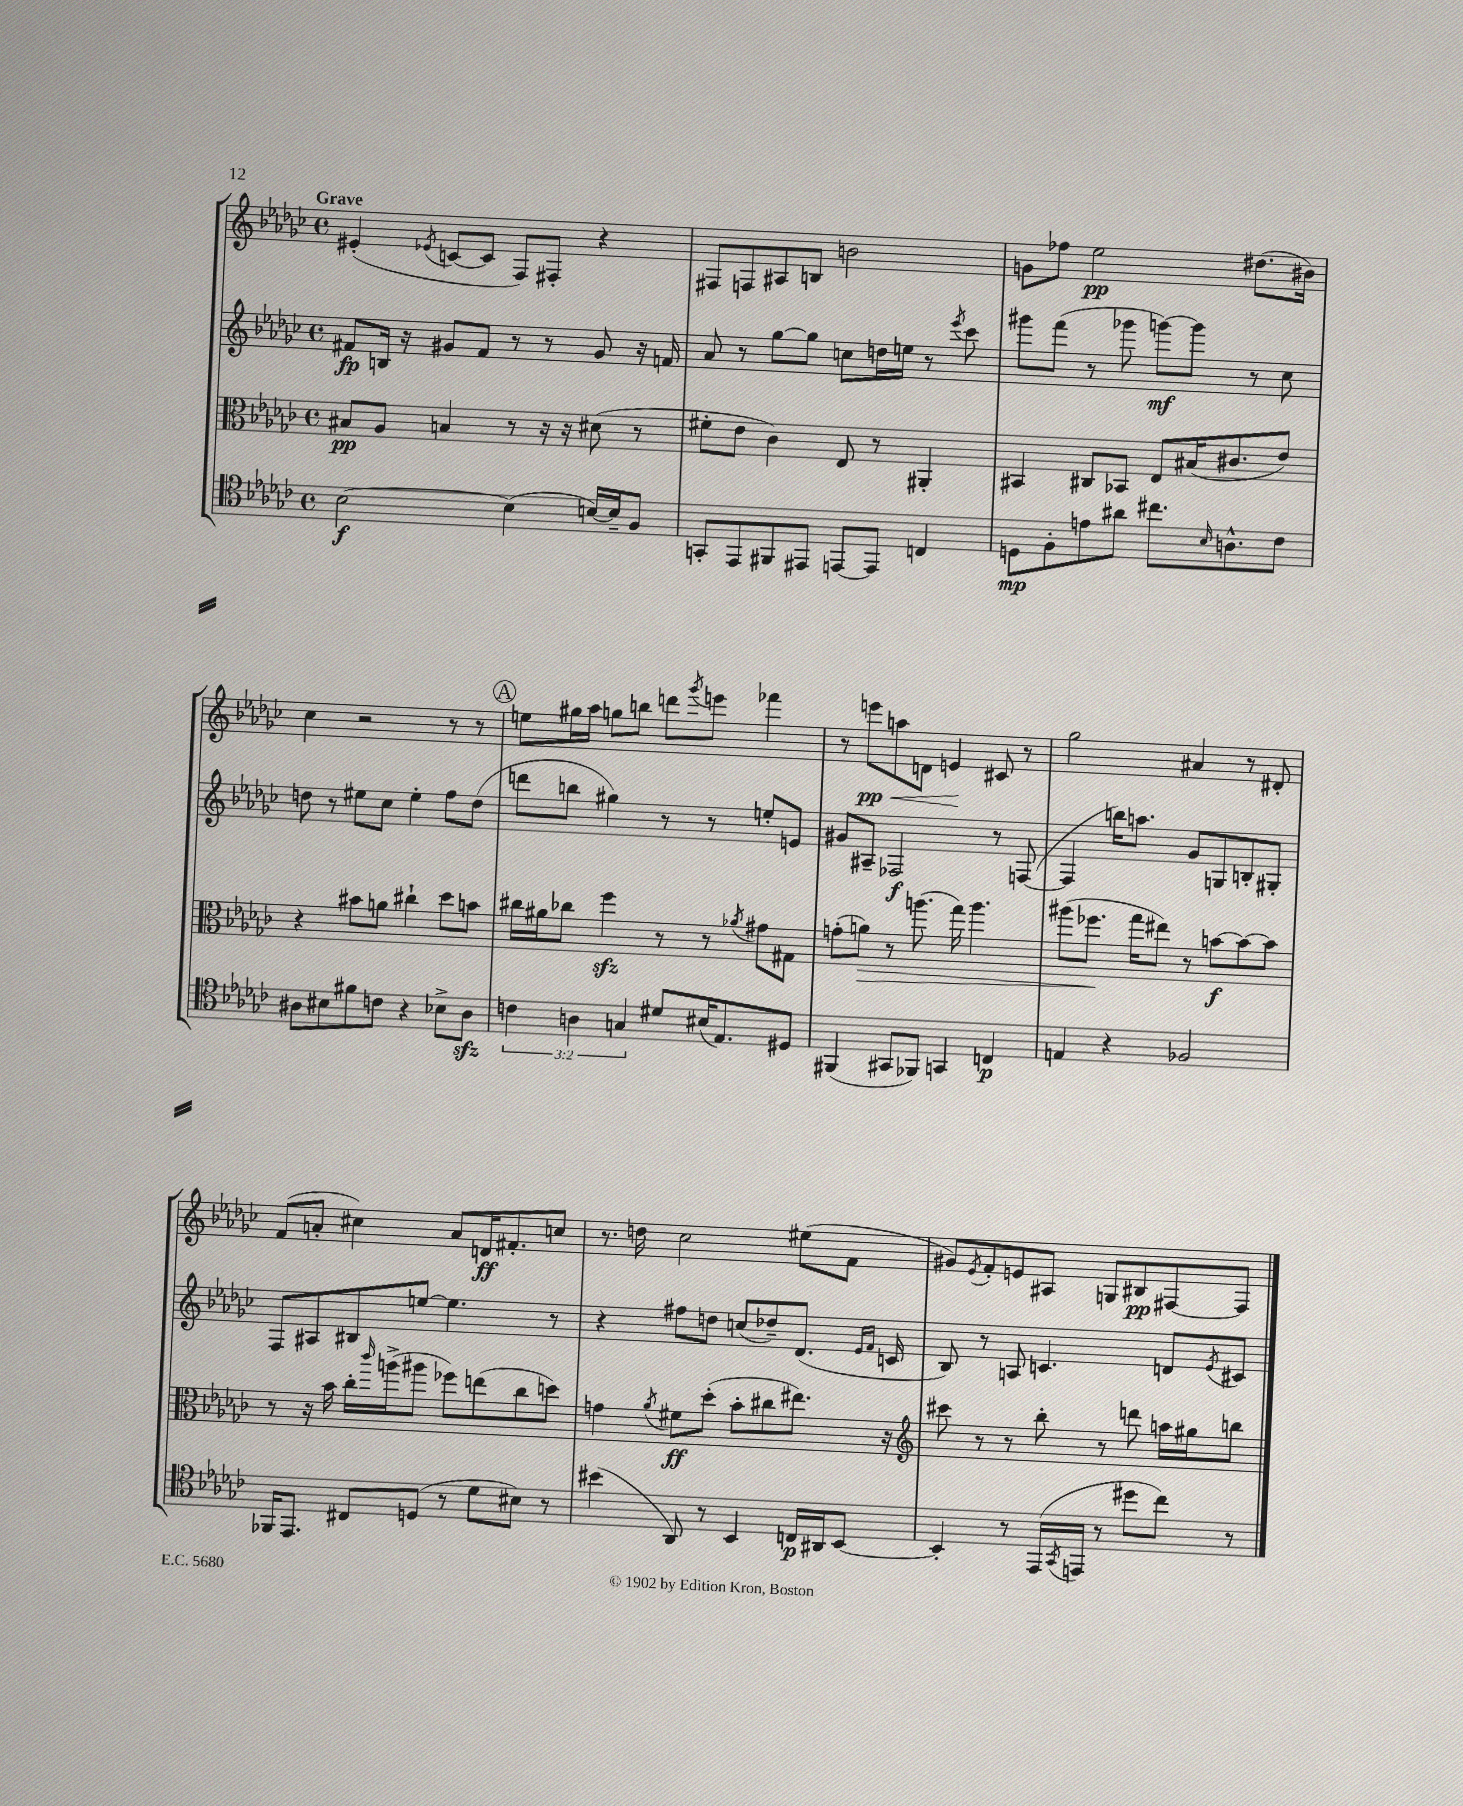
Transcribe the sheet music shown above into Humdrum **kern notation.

**kern	**kern	**kern	**kern
*staff4	*staff3	*staff2	*staff1
*clefC4	*clefC3	*clefG2	*clefG2
*k[b-e-a-d-g-c-]	*k[b-e-a-d-g-c-]	*k[b-e-a-d-g-c-]	*k[b-e-a-d-g-c-]
*M4/4	*M4/4	*M4/4	*M4/4
*met(c)	*met(c)	*met(c)	*met(c)
[2B-	8B#	8f#	(4e#'
.	8A-	16B	.
.	.	16r	.
.	.	.	8qe-
.	4B	8g#	[8c
.	.	8f#	8c]
(4B-]	8r	8r	8F)
.	16r	8r	8F#'
.	16r	.	.
[16B)	(8d#	8g#	4r
16B~]	.	.	.
8F	8r	16r	.
.	.	16f	.
=	=	=	=
8GG'	8f#'	8a-	8F#
8EE-	8e-	8r	8F
8FF#	4c-)	[8gg-	8A#
8EE#	.	8gg-]	8B
[8EE	8E-	8cc	2b
8EE]	8r	16dd	.
.	.	16ee	.
4C	4AA#'	8r	.
.	.	8qeee-	.
.	.	8ccc-	.
=	=	=	=
8D	4BB#	8ggg#	8g
8F'	.	(8fff	8ff-
8e	8C#	8r	2ee-
8a#	8BB-	8ggg-	.
8.cc#	8E-	[8ggg)	.
.	(16B#	8ggg]	.
16qqB-	.	.	.
8.A^^	8.c#	.	.
.	.	8r	(8.dd#
8c-	8e-)	8cc-	.
.	.	.	16b#)
=	=	=	=
8A#	4r	8dd	4cc-
8B#	.	8r	.
8f#	8b#	8ee#	2r
8c	8a	8cc-	.
4r	4cc#`	4ee#'	.
8B-^	8dd-	8ff	8r
8A#	8b	(8dd	8r
=	=	=	=
6c	16cc#	8ddd	8ee
.	16a#	.	.
.	8cc-	8bb	16gg#
6A	.	.	.
.	.	.	16aa-
.	4ff	4gg#)	8gg
6G	.	.	.
.	.	.	8bb
8d#	8r	8r	8ddd
.	.	.	8qggg-
(16B#	8r	8r	8eee
8.E-)	.	.	.
.	8qa-	.	.
.	8g#	8ee'	4fff-
8D#	8G#	8e	.
=	=	=	=
(4FF#	(8g'	8g#	8r
.	8a)	8A#~	8eee
8GG#	8r	2F-	8aa
8FF-)	(8.aa	.	8d
4GG	.	.	4e
.	16gg-)	.	.
.	4.aa	.	.
4C	.	8r	8c#
.	.	([8F	8r
=	=	=	=
4E	(8aa#	4F]	2gg-
.	8.ff-	.	.
4r	.	16bb)	.
.	16gg-	8.aa	.
.	8ee#)	.	.
2F-	8r	8g-	4a#
.	[8b	8G	.
.	8b_	8B'	8r
.	8b]	8G#'	8d#'
=	=	=	=
16FF-	8r	8F	(8f
8.EE-	.	.	.
.	16r	8A#	8a'
.	16b-	.	.
8C#	16cc-'	8B#	4cc#)
.	16qqccc-	.	.
.	(16aa^	.	.
(8D	8aa#	[8ee	.
8r	8ff-)	4.ee]	8a
8d-	(8ee	.	16d
.	.	.	8.f#'
8B#)	8cc-	.	.
8r	8dd)	8r	8cc
=	=	=	=
(4b#	4g	4r	8.r
.	.	.	16dd
.	8qa-	.	.
8AA-)	8f#	8ff#	2cc-
8r	(8dd-'	8dd	.
4BB-	8b-'	(8cc	.
.	8cc#	8dd-~)	.
16C	8.ee#)	(8.d-	(8ee#
16AA#	.	.	.
[8BB-	.	.	8f
.	.	16qqe-	.
.	.	16qqf	.
.	16r	16c	.
=	=	=	=
*	*clefG2	*	*
4BB-']	8ccc#	8B-)	8g#)
.	.	.	8qe-
.	8r	8r	8f'
8r	8r	8A	8e
(16EE-	8bb-'	4.c	8A#
8qGG-	.	.	.
16EE	.	.	.
8r	8r	.	8G
8dd#	8ddd	.	8B#
8cc-)	16aa	8d	[8F#
.	16gg#	.	.
.	.	8qe-	.
8r	8bb	8c#	8F#]
==	==	==	==
*-	*-	*-	*-
